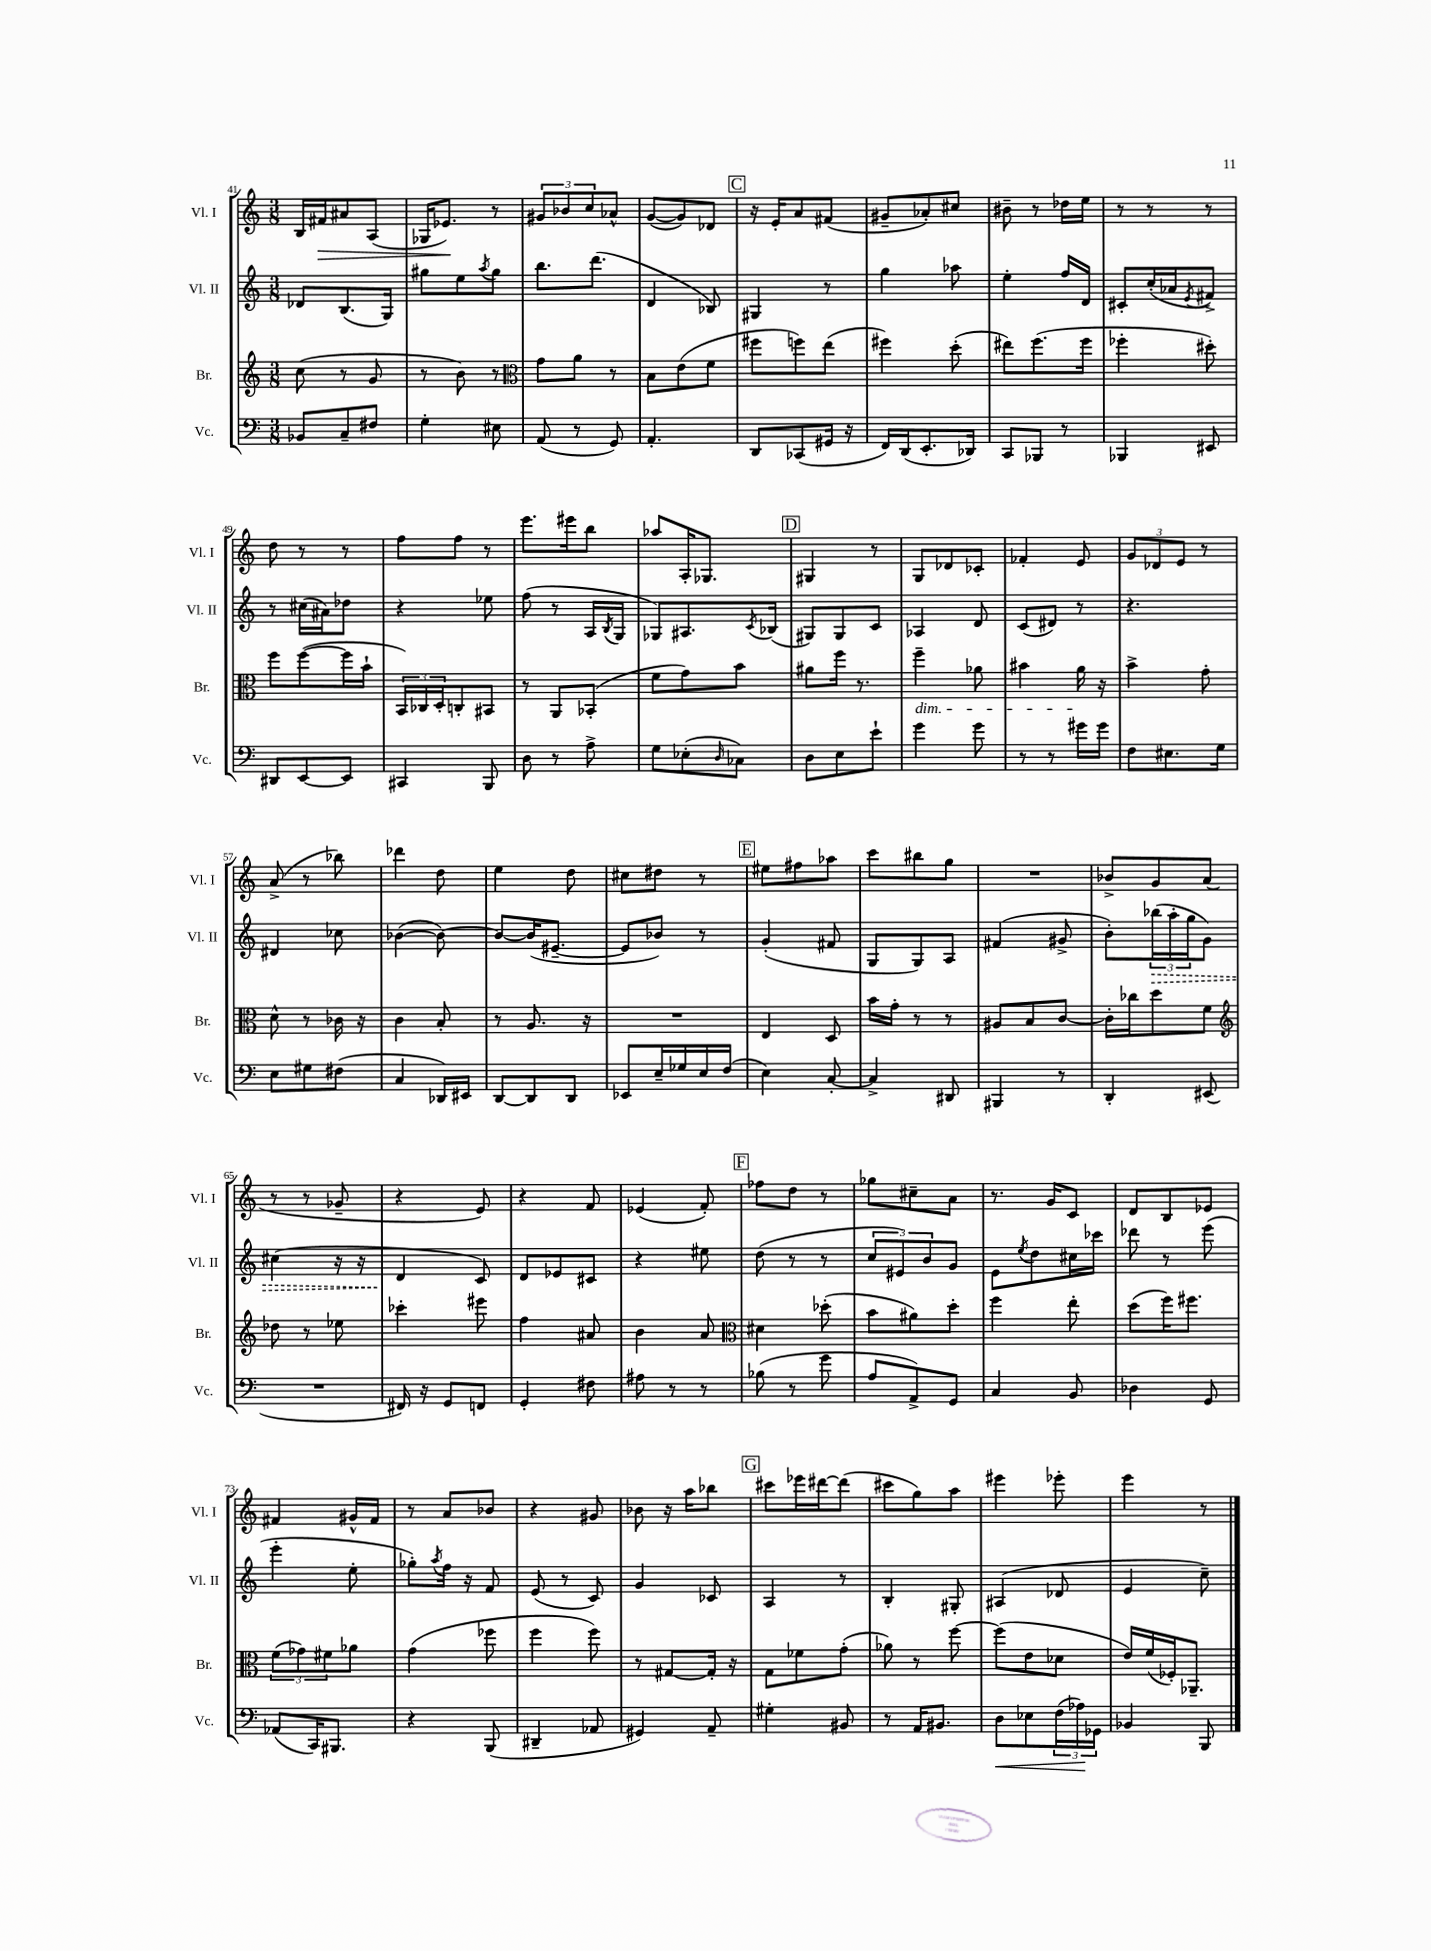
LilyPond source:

<<
\new StaffGroup <<
\new Staff = "s0" \with { instrumentName = "Vl. I" shortInstrumentName = "Vl. I" } {
    \clef treble \key c \major \numericTimeSignature \time 3/8
    b16 fis'16\> ais'8 a8( |
    ges16 ees'8.\!) r8 |
    \tuplet 3/2 { gis'8 bes'8 c''8 } aes'8-^ |
    g'8~( g'8) des'8 |
    \mark \markup { \box "C" } r16 e'16-. a'8 fis'8( |
    gis'8-- aes'8-.) cis''8 |
    bis'8-- r8 des''16 e''16 |
    r8 r8 r8 |
    d''8 r8 r8 |
    f''8 f''8 r8 |
    e'''8. eis'''16 b''8 |
    aes''8 a16-. ges8. |
    \mark \markup { \box "D" } gis4 r8 |
    g8 des'8 ces'8-. |
    fes'4-. e'8 |
    \tuplet 3/2 { g'8 des'8 e'8 } r8 |
    a'8->( r8 bes''8) |
    des'''4 d''8 |
    e''4 d''8 |
    cis''8 dis''8 r8 |
    \mark \markup { \box "E" } eis''8 fis''8 aes''8 |
    c'''8 bis''8 g''8 |
    R4. |
    bes'8-> g'8 a'8( |
    r8 r8 ges'8-- |
    r4 e'8) |
    r4 f'8 |
    ees'4( f'8-.) |
    \mark \markup { \box "F" } fes''8 d''8 r8 |
    ges''8 cis''8-- a'8 |
    r8. g'16 c'8 |
    d'8 b8 ees'8 |
    fis'4 gis'16-^ fis'16 |
    r8 a'8 bes'8 |
    r4 gis'8 |
    bes'8 r16 a''16 bes''8 |
    \mark \markup { \box "G" } cis'''8 ees'''16 dis'''16~ dis'''8( |
    cis'''8 g''8) a''8 |
    eis'''4 ees'''8-. |
    e'''4 r8 \bar "|." |
}
\new Staff = "s1" \with { instrumentName = "Vl. II" shortInstrumentName = "Vl. II" } {
    \clef treble \key c \major \numericTimeSignature \time 3/8
    des'8 b8.( g16) |
    gis''8 e''8 \acciaccatura { a''8 } gis''8 |
    b''8. d'''8.( |
    d'4 bes8) |
    \mark \markup { \box "C" } gis4 r8 |
    g''4 aes''8 |
    e''4-. f''16 d'16 |
    cis'8-. c''16-.( aes'16 \acciaccatura { e'8 } fis'8->) |
    r8 cis''16( ais'16) des''8 |
    r4 ees''8 |
    f''8( r8 a16 \acciaccatura { b8 } g16 |
    ges8) ais8. \acciaccatura { c'8 } bes16( |
    \mark \markup { \box "D" } gis8) gis8 c'8 |
    aes4 d'8 |
    c'8( dis'8) r8 |
    r4. |
    dis'4 ces''8 |
    bes'4~( bes'8~) |
    bes'8~ bes'16( eis'8.~-- |
    eis'8 bes'8) r8 |
    \mark \markup { \box "E" } g'4-.( fis'8 |
    g8 g8) a8 |
    fis'4( gis'8-> |
    b'8-.) \tuplet 3/2 { \once \override Hairpin.style = #'dashed-line bes''16\>( a''16-. g''16 } g'8) |
    cis''4( r16 r16 |
    d'4\! c'8) |
    d'8 ees'8 cis'8 |
    r4 eis''8 |
    \mark \markup { \box "F" } d''8( r8 r8 |
    \tuplet 3/2 { c''8 eis'8) b'8 } g'8 |
    e'8 \acciaccatura { e''8 } d''8 cis''16 ces'''16 |
    des'''8 r8 e'''8( |
    e'''4-. e''8-. |
    ges''8-.) \acciaccatura { a''8 } f''16 r16 f'8 |
    e'8( r8 c'8) |
    g'4 ces'8 |
    \mark \markup { \box "G" } a4 r8 |
    b4-. gis8-. |
    ais4( des'8 |
    e'4 c''8--) \bar "|." |
}
\new Staff = "s2" \with { instrumentName = "Br." shortInstrumentName = "Br." } {
    \clef treble \key c \major \numericTimeSignature \time 3/8
    c''8( r8 g'8 |
    r8 b'8) r8 |
    \clef alto g'8 a'8 r8 |
    b8 e'8( f'8 |
    \mark \markup { \box "C" } fis''8 f''8) e''8( |
    fis''4) d''8-.( |
    eis''8) f''8.( f''16 |
    fes''4-. dis''8-.) |
    f''8 f''8~( f''16 b'16-! |
    \tuplet 3/2 { b,16) ces16 d16-. } c8-. bis,8 |
    r8 a,8 bes,8-.( |
    f'8 g'8) b'8 |
    \mark \markup { \box "D" } ais'8 f''16 r8. |
    f''4--\dim aes'8 |
    bis'4 a'16\! r16 |
    b'4-> g'8-. |
    d'8-^ r8 ces'16 r16 |
    c'4 b8-. |
    r8 a8. r16 |
    R4. |
    \mark \markup { \box "E" } e4 d8 |
    b'16 g'16-. r8 r8 |
    ais8 b8 c'8~ |
    c'16-. ces''16 d''8 f'8 |
    \clef treble des''8 r8 ees''8 |
    ces'''4-. eis'''8 |
    f''4 ais'8 |
    b'4 a'8 |
    \mark \markup { \box "F" } \clef alto dis'4 des''8-.( |
    b'8 ais'8) d''8-. |
    f''4 e''8-. |
    d''8( f''16) fis''8. |
    \tuplet 3/2 { f'8( ges'8) fis'8 } aes'8 |
    g'4( fes''8 |
    f''4 f''8) |
    r8 gis8~ gis16-. r16 |
    \mark \markup { \box "G" } g8 fes'8 g'8-.( |
    aes'8) r8 f''8~ |
    f''8( e'8 des'8 |
    e'16) f'16( fes16-.) aes,8.-- \bar "|." |
}
\new Staff = "s3" \with { instrumentName = "Vc." shortInstrumentName = "Vc." } {
    \clef bass \key c \major \numericTimeSignature \time 3/8
    bes,8 c8-- fis8 |
    g4-. eis8 |
    a,8( r8 g,8) |
    a,4.-. |
    \mark \markup { \box "C" } d,8 ces,8( gis,16 r16 |
    f,16) d,16( e,8.-. des,16) |
    c,8 bes,,8 r8 |
    bes,,4 eis,8 |
    dis,8 e,8~ e,8 |
    cis,4 b,,8 |
    d8 r8 a8-> |
    g8 ees8-.( \grace { d16 } ces8) |
    \mark \markup { \box "D" } d8 e8 e'8-! |
    g'4 g'8 |
    r8 r8 gis'16 gis'16 |
    f8 eis8. g16 |
    e8 gis8 fis8( |
    c4 des,16) eis,16 |
    d,8~ d,8 d,8 |
    ees,8 e16-- ges16 e16 f16( |
    \mark \markup { \box "E" } e4) c8~-. |
    c4-> dis,8 |
    bis,,4 r8 |
    d,4-. eis,8( |
    R4. |
    fis,16) r16 g,8 f,8 |
    g,4-. fis8 |
    ais8 r8 r8 |
    \mark \markup { \box "F" } bes8( r8 g'8 |
    a8 a,8->) g,8 |
    c4 b,8 |
    des4 g,8 |
    aes,8( c,16) bis,,8. |
    r4 b,,8( |
    dis,4-- aes,8 |
    gis,4) a,8-- |
    \mark \markup { \box "G" } gis4-. bis,8 |
    r8 a,16 bis,8. |
    d8\< ees8 \tuplet 3/2 { f16( aes16\!) ges,16 } |
    bes,4 b,,8 \bar "|." |
}
>>
>>
\layout { \context { \Score currentBarNumber = #41 } }
